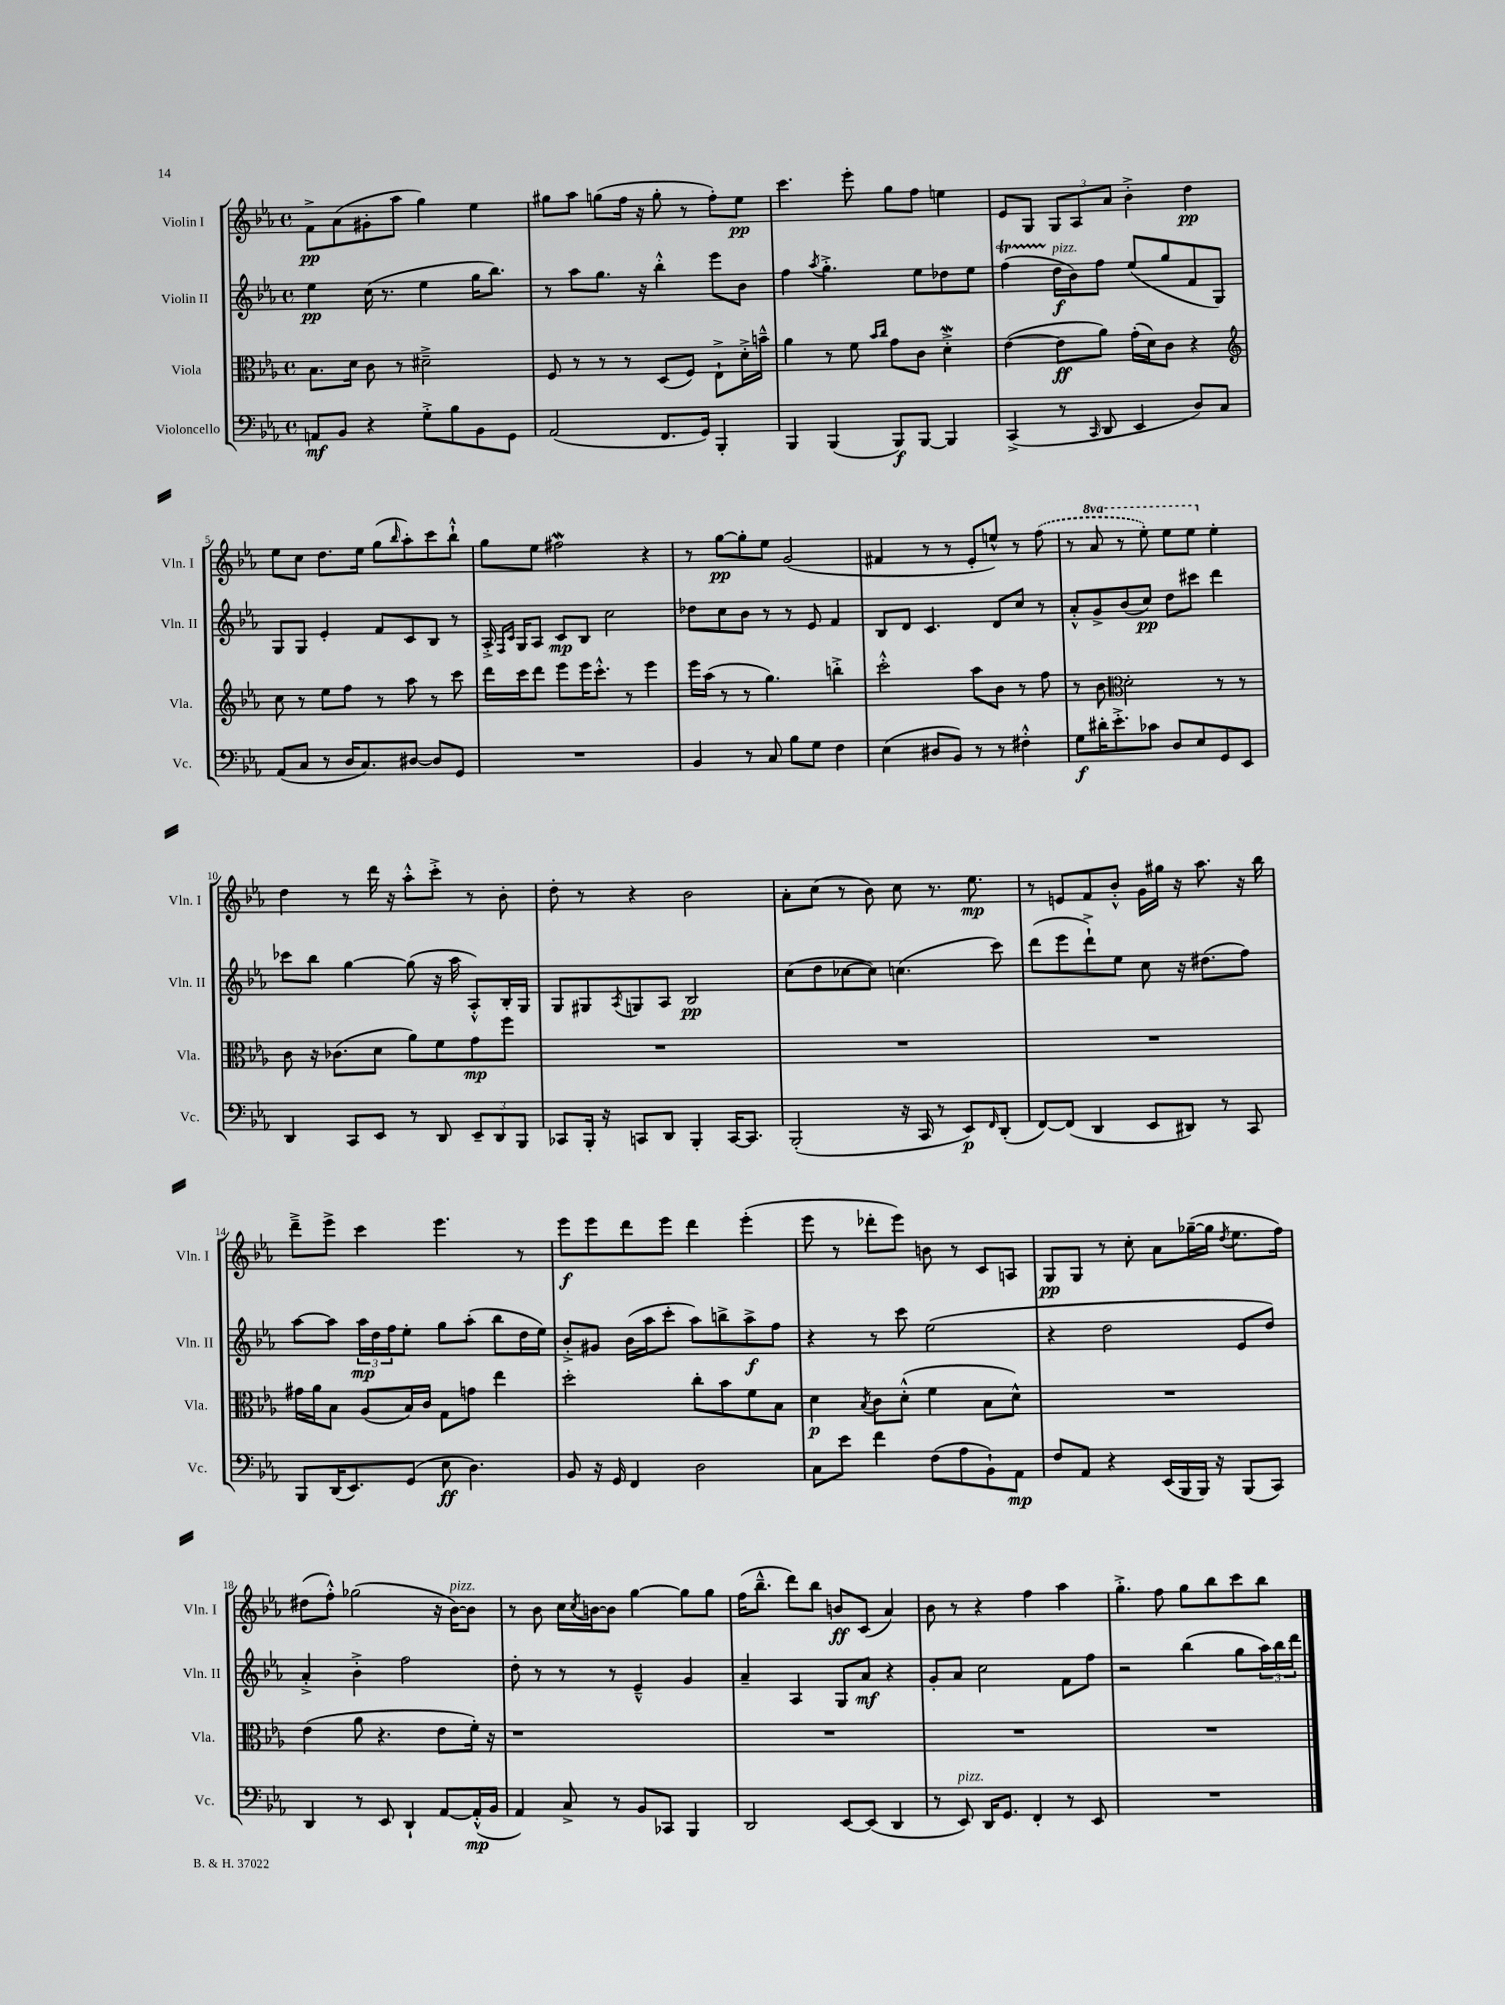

**kern	**dynam	**kern	**dynam	**kern	**dynam	**kern	**dynam
*part4	*part4	*part3	*part3	*part2	*part2	*part1	*part1
*staff4	*staff4	*staff3	*staff3	*staff2	*staff2	*staff1	*staff1
*I"Violoncello	*	*I"Viola	*	*I"Violin II	*	*I"Violin I	*
*I'Vc.	*	*I'Vla.	*	*I'Vln. II	*	*I'Vln. I	*
*clefF4	*	*clefC3	*	*clefG2	*	*clefG2	*
*k[b-e-a-]	*	*k[b-e-a-]	*	*k[b-e-a-]	*	*k[b-e-a-]	*
*M4/4	*	*M4/4	*	*M4/4	*	*M4/4	*
*met(c)	*	*met(c)	*	*met(c)	*	*met(c)	*
=1	=1	=1	=1	=1	=1	=1	=1
8AAn/L	mf	8.B-\L	.	4ee-\	pp	8f^\L	pp
8BB-/J	.	.	.	.	.	(8a-\	.
.	.	16d\Jk	.	.	.	.	.
4r	.	8c\	.	(16cc\	.	8g#X'\	.
.	.	.	.	8.r	.	.	.
.	.	8r	.	.	.	8aa-\J	.
8G'^\L	.	2d#X~^\	.	4ee-\	.	4gg\)	.
8B-\	.	.	.	.	.	.	.
8BB-\	.	.	.	16gg\KL	.	4ee-\	.
.	.	.	.	8.bb-\J)	.	.	.
8GG\J	.	.	.	.	.	.	.
=2	=2	=2	=2	=2	=2	=2	=2
(2AA-/	.	8F/	.	8r	.	8gg#X\L	.
.	.	8r	.	8aa-\L	.	8aa-\J	.
.	.	8r	.	8.gg\J	.	(8ggn\L	.
.	.	8r	.	.	.	16ff\Jk	.
.	.	.	.	16r	.	16r	.
8.FF/L	.	(8D/L	.	4bb-'^^\	.	8gg'\	.
.	.	8F/J)	.	.	.	8r	.
16GG/Jk)	.	.	.	.	.	.	.
4BBB-'/	.	8E-`^\L	.	8eee-\L	.	8ff'\L)	.
.	.	16d'^\L	.	8b-\J	.	8ee-\J	pp
.	.	16bn~^^\JJ	.	.	.	.	.
=3	=3	=3	=3	=3	=3	=3	=3
4BBB-/	.	4a-\	.	4ff\	.	4.ccc\	.
.	.	.	.	8qaa-/	.	.	.
(4BBB-/	.	8r	.	4.gg'^\	.	.	.
.	.	8f\	.	.	.	8eee-'\	.
.	.	16qqb-/LL	.	.	.	.	.
.	.	16qqcc/JJ	.	.	.	.	.
8BBB-/L)	f	8g\L	.	.	.	8gg\L	.
[8BBB-/J	.	8c\J	.	8ee-\L	.	8ff\J	.
4BBB-/]	.	4dW'^\	.	8dd-X\	.	4een\	.
.	.	.	.	8ee-\J	.	.	.
=4	=4	=4	=4	=4	=4	=4	=4
(4CC^/	.	([4e-\	.	(4ffT\	.	8e-/L	.
.	.	.	.	.	.	8G/J	.
!	!	!	!	!LO:TX:a:i:t=pizz.	!	!	!
8r	.	8e-\L]	ff	16dd\LL	f	12G/L	.
.	.	.	.	16b-\J)	.	.	.
.	.	.	.	.	.	12A-/	.
16qqCC/	.	.	.	.	.	.	.
8DD/	.	8a-\J)	.	8ff\J	.	.	.
.	.	.	.	.	.	12a-/J	.
4EE-/	.	(16g'\LL	.	(8ee-/L	.	4b-'^\	.
.	.	16d\J)	.	.	.	.	.
.	.	8c\J	.	8gg/	.	.	.
8D/L)	.	4r	.	8f/	.	4dd\	pp
8C/J	.	.	.	8G/J)	.	.	.
!!LO:LB:g=z
=5	=5	=5	=5	=5	=5	=5	=5
*	*	*clefG2	*	*	*	*	*
(8AA-/L	.	8cc\	.	8G/L	.	8ee-\L	.
8C/J	.	8r	.	8G/J	.	8cc\J	.
8r	.	8ee-\L	.	4e-'/	.	8.dd\L	.
16D/KL	.	8ff\J	.	.	.	.	.
8.C/)	.	.	.	.	.	16ee-\Jk	.
.	.	8r	.	8f/L	.	(8gg\L	.
.	.	.	.	.	.	16qqbb-/	.
[8D#X/J	.	8aa-\	.	8c/	.	8aa-'\)	.
8D#/L]	.	8r	.	8B-/J	.	8ccc\	.
8GG/J	.	8ccc\	.	8r	.	8bb-`^^\J	.
=6	=6	=6	=6	=6	=6	=6	=6
1r	.	16ddd\LL	.	16A-'^/	.	8gg\L	.
.	.	.	.	16qqF/LL	.	.	.
.	.	.	.	16qqc/JJ	.	.	.
.	.	16ccc\J	.	16G/KL	.	.	.
.	.	8ddd\J	.	8A-/J	.	8ee-\J	.
.	.	8eee-\L	.	8c/L	mp	2ff#XW\	.
.	.	16eee-\K	.	8B-/J	.	.	.
.	.	8.ccc'^^\J	.	.	.	.	.
.	.	.	.	2cc\	.	.	.
.	.	8r	.	.	.	.	.
.	.	4eee-\	.	.	.	4r	.
=7	=7	=7	=7	=7	=7	=7	=7
4BB-/	.	16eee-\LL	.	8dd-X\L	.	8r	.
.	.	(16aa-\JJ	.	.	.	.	.
.	.	8r	.	8cc\	.	[8gg\L	pp
8r	.	8r	.	8b-\J	.	8gg'\]	.
8C/	.	4.gg\)	.	8r	.	8ee-\J	.
8B-\L	.	.	.	8r	.	(2g/	.
8G\J	.	.	.	8e-/	.	.	.
4F\	.	4bbn'^\	.	4f/	.	.	.
=8	=8	=8	=8	=8	=8	=8	=8
(4E-\	.	2ccc'^^\	.	8B-/L	.	4f#X/	.
.	.	.	.	8d/J	.	.	.
8D#X/L	.	.	.	4.c/	.	8r	.
8BB-/J)	.	.	.	.	.	8r	.
8r	.	8aa-\L	.	.	.	8e-'/L	.
8r	.	8b-\J	.	8d/L	.	8een^^/J)	.
4F#X'^^\	.	8r	.	8cc/J	.	8r	.
.	.	8ff\	.	8r	.	(8ff\	.
=9	=9	=9	=9	=9	=9	=9	=9
8G\L	f	8r	.	8a-'^^/L	.	8r	.
*	*	*	*	*	*	*8va	*
16d#X'\K	.	8b-\	.	8g^/	.	8aa-/	.
8.e-'^\	.	.	.	.	.	.	.
*	*	*clefC3	*	*	*	*	*
.	.	2d'\	.	(8b-/	.	8r	.
8c-X\J	.	.	.	8cc/J)	pp	8eee-'\)	.
8D/L	.	.	.	8dd\L	.	8eee-\L	.
8E-/	.	.	.	8ccc#X\J	.	8eee-\J	.
*	*	*	*	*	*	*X8va	*
8GG/	.	8r	.	4ddd\	.	4ee-'\	.
8EE-/J	.	8r	.	.	.	.	.
!!LO:LB:g=z
=10	=10	=10	=10	=10	=10	=10	=10
4DD/	.	8c\	.	8ccc-X\L	.	4dd\	.
.	.	16r	.	8bb-\J	.	.	.
.	.	(8.c-X\L	.	.	.	.	.
8CC/L	.	.	.	[4gg\	.	8r	.
8EE-/J	.	8d\J	.	.	.	16ddd\	.
.	.	.	.	.	.	16r	.
8r	.	8a-\L)	.	(8gg\]	.	8aa-'^^\L	.
8DD/	.	8f\	.	16r	.	8ccc'^\J	.
.	.	.	.	16aa-\	.	.	.
12EE-~/L	.	8g\	mp	8A-'^^/L)	.	8r	.
12DD/	.	.	.	.	.	.	.
.	.	8ff\J	.	16B-'/L	.	8b-'\	.
12BBB-/J	.	.	.	.	.	.	.
.	.	.	.	16G/JJ	.	.	.
=11	=11	=11	=11	=11	=11	=11	=11
8CC-X/L	.	1r	.	8G/L	.	8dd'\	.
16BBB-'/Jk	.	.	.	8G#X/	.	8r	.
16r	.	.	.	.	.	.	.
.	.	.	.	8qA-/	.	.	.
8CCn/L	.	.	.	8Gn/	.	4r	.
8DD/J	.	.	.	8A-/J	.	.	.
4BBB-'/	.	.	.	2B-/	pp	2b-\	.
[16CC/KL	.	.	.	.	.	.	.
8.CC/J]	.	.	.	.	.	.	.
=12	=12	=12	=12	=12	=12	=12	=12
(2BBB-'/	.	1r	.	(8cc\L	.	8a-'\L	.
.	.	.	.	8dd\	.	(8cc\J	.
.	.	.	.	[8cc-X\	.	8r	.
.	.	.	.	8cc-\J])	.	8b-\)	.
16r	.	.	.	(4.ccn\	.	8cc\	.
16CC/	.	.	.	.	.	.	.
8r	.	.	.	.	.	8.r	.
8EE-/L)	p	.	.	.	.	.	.
.	.	.	.	.	.	8.ee-\	mp
16qqFF/	.	.	.	.	.	.	.
(8DD'/J	.	.	.	8ccc\)	.	.	.
=13	=13	=13	=13	=13	=13	=13	=13
[8FF/L)	.	1r	.	(8ddd\L	.	8r	.
(8FF/J]	.	.	.	8eee-\	.	8en/L	.
4DD/	.	.	.	8ddd`^\)	.	8f/	.
.	.	.	.	8ee-\J	.	8b-'^^/J	.
8EE-/L	.	.	.	8cc\	.	16g\LL	.
.	.	.	.	.	.	16gg#X\JJ	.
8DD#X/J)	.	.	.	16r	.	16r	.
.	.	.	.	(8.dd#X\L	.	8.aa-\	.
8r	.	.	.	.	.	.	.
8CC/	.	.	.	8ff\J)	.	16r	.
.	.	.	.	.	.	16bb-\	.
!!LO:LB:g=z
=14	=14	=14	=14	=14	=14	=14	=14
8BBB-/L	.	16g#X\LL	.	[8aa-\L	.	8ddd~^\L	.
.	.	16a-\J	.	.	.	.	.
(16DD/K	.	8B-\J	.	8aa-\J]	.	8eee-^\J	.
8.EE-/)	.	.	.	.	.	.	.
.	.	(8A-/L	.	24aa-\LL	mp	4ccc\	.
.	.	.	.	24dd\	.	.	.
.	.	.	.	24ff\J	.	.	.
(8GG/J	.	16B-/L)	.	8ee-'\J	.	.	.
.	.	16c/JJ	.	.	.	.	.
8E-\	ff	8G\L	.	8gg\L	.	4.eee-\	.
4.D\)	.	8gn\J	.	(8aa-'\J	.	.	.
.	.	4ee-\	.	8bb-\L	.	.	.
.	.	.	.	16dd\L	.	8r	.
.	.	.	.	16ee-\JJ)	.	.	.
=15	=15	=15	=15	=15	=15	=15	=15
8BB-/	.	2dd'\	.	8b-'^/L	.	8eee-\L	f
16r	.	.	.	8g#X/J	.	8eee-\	.
16GG/	.	.	.	.	.	.	.
4FF/	.	.	.	(16b-\LL	.	8ddd\	.
.	.	.	.	16aa-\J	.	.	.
.	.	.	.	8ccc'\J	.	8eee-\J	.
2D\	.	8cc'\L	.	8aa-\L)	.	4ddd\	.
.	.	8b-\	.	8bbn^\	.	.	.
.	.	8f\	.	8aa-^\	f	(4eee-'\	.
.	.	8B-\J	.	8ff\J	.	.	.
=16	=16	=16	=16	=16	=16	=16	=16
8C\L	.	4d\	p	4r	.	8eee-\	.
8e-\J	.	.	.	.	.	8r	.
.	.	8qB-/	.	.	.	.	.
4f\	.	8c\L	.	8r	.	8ddd-X'\L	.
.	.	(8d'^^\J	.	8ccc\	.	8eee-\J)	.
(8F\L	.	4f\	.	(2ee-\	.	8bn\	.
8A-\	.	.	.	.	.	8r	.
8BB-`\)	.	8B-\L	.	.	.	8c/L	.
8AA-\J	mp	8d^^\J)	.	.	.	8An/J	.
=17	=17	=17	=17	=17	=17	=17	=17
8F/L	.	1r	.	4r	.	8G/L	pp
8AA-/J	.	.	.	.	.	8G/J	.
4r	.	.	.	2dd\	.	8r	.
.	.	.	.	.	.	8cc'\	.
(16EE-/LL	.	.	.	.	.	8a-\L	.
16BBB-/	.	.	.	.	.	.	.
16BBB-/JJ)	.	.	.	.	.	([16gg-X~\L	.
16r	.	.	.	.	.	16gg-\JJ]	.
.	.	.	.	.	.	8qdd/	.
(8BBB-/L	.	.	.	8e-/L	.	8.ee-\L	.
8CC/J)	.	.	.	8dd/J)	.	.	.
.	.	.	.	.	.	16ff\Jk)	.
!!LO:LB:g=z
=18	=18	=18	=18	=18	=18	=18	=18
4DD/	.	(4e-\	.	4a-'^/	.	(8dd#X\L	.
.	.	.	.	.	.	8ff'^^\J)	.
8r	.	8a-\	.	4b-'^\	.	(2gg-X\	.
8EE-/	.	4.r	.	.	.	.	.
4DD`/	.	.	.	2ff\	.	.	.
[8AA-/L	.	8e-\L	.	.	.	16r	.
!	!	!	!	!	!	!LO:TX:a:i:t=pizz.	!
.	.	.	.	.	.	[16b-\KL)	.
(16AA-'^^/L]	mp	16f'\Jk)	.	.	.	8b-\J]	.
16BB-/JJ	.	16r	.	.	.	.	.
=19	=19	=19	=19	=19	=19	=19	=19
4AA-/)	.	1r	.	8dd'\	.	8r	.
.	.	.	.	8r	.	8b-\	.
8C^/	.	.	.	8r	.	16cc\LL	.
.	.	.	.	.	.	8qcc/	.
.	.	.	.	.	.	[16bn\J	.
8r	.	.	.	8r	.	8b\J]	.
8BB-/L	.	.	.	4e-~^^/	.	[4gg\	.
8CC-X/J	.	.	.	.	.	.	.
4BBB-/	.	.	.	4g/	.	8gg\L]	.
.	.	.	.	.	.	8gg\J	.
=20	=20	=20	=20	=20	=20	=20	=20
2DD/	.	1r	.	4a-~/	.	(16ff\KL	.
.	.	.	.	.	.	8.bb-~^^\J	.
.	.	.	.	4A-/	.	8ddd\L)	.
.	.	.	.	.	.	8bb-\J	.
[8EE-/L	.	.	.	8G/L	.	8bn/L	ff
(8EE-/J]	.	.	.	8a-/J	mf	(8c/J	.
4DD/	.	.	.	4r	.	4a-/)	.
=21	=21	=21	=21	=21	=21	=21	=21
8r	.	1r	.	8g'/L	.	8b-\	.
!LO:TX:a:i:t=pizz.	!	!	!	!	!	!	!
8EE-/)	.	.	.	8a-/J	.	8r	.
16DD/KL	.	.	.	2cc\	.	4r	.
8.GG/J	.	.	.	.	.	.	.
4FF'/	.	.	.	.	.	4ff\	.
8r	.	.	.	8f\L	.	4aa-\	.
8EE-/	.	.	.	8ff\J	.	.	.
=22	=22	=22	=22	=22	=22	=22	=22
1r	.	1r	.	2r	.	4.gg'^\	.
.	.	.	.	.	.	8ff\	.
.	.	.	.	(4bb-\	.	8gg\L	.
.	.	.	.	.	.	8bb-\	.
.	.	.	.	8gg\L	.	8ccc\	.
.	.	.	.	24aa-\L)	.	8bb-\J	.
.	.	.	.	24bb-\	.	.	.
.	.	.	.	24ddd\JJ	.	.	.
==	==	==	==	==	==	==	==
*-	*-	*-	*-	*-	*-	*-	*-
